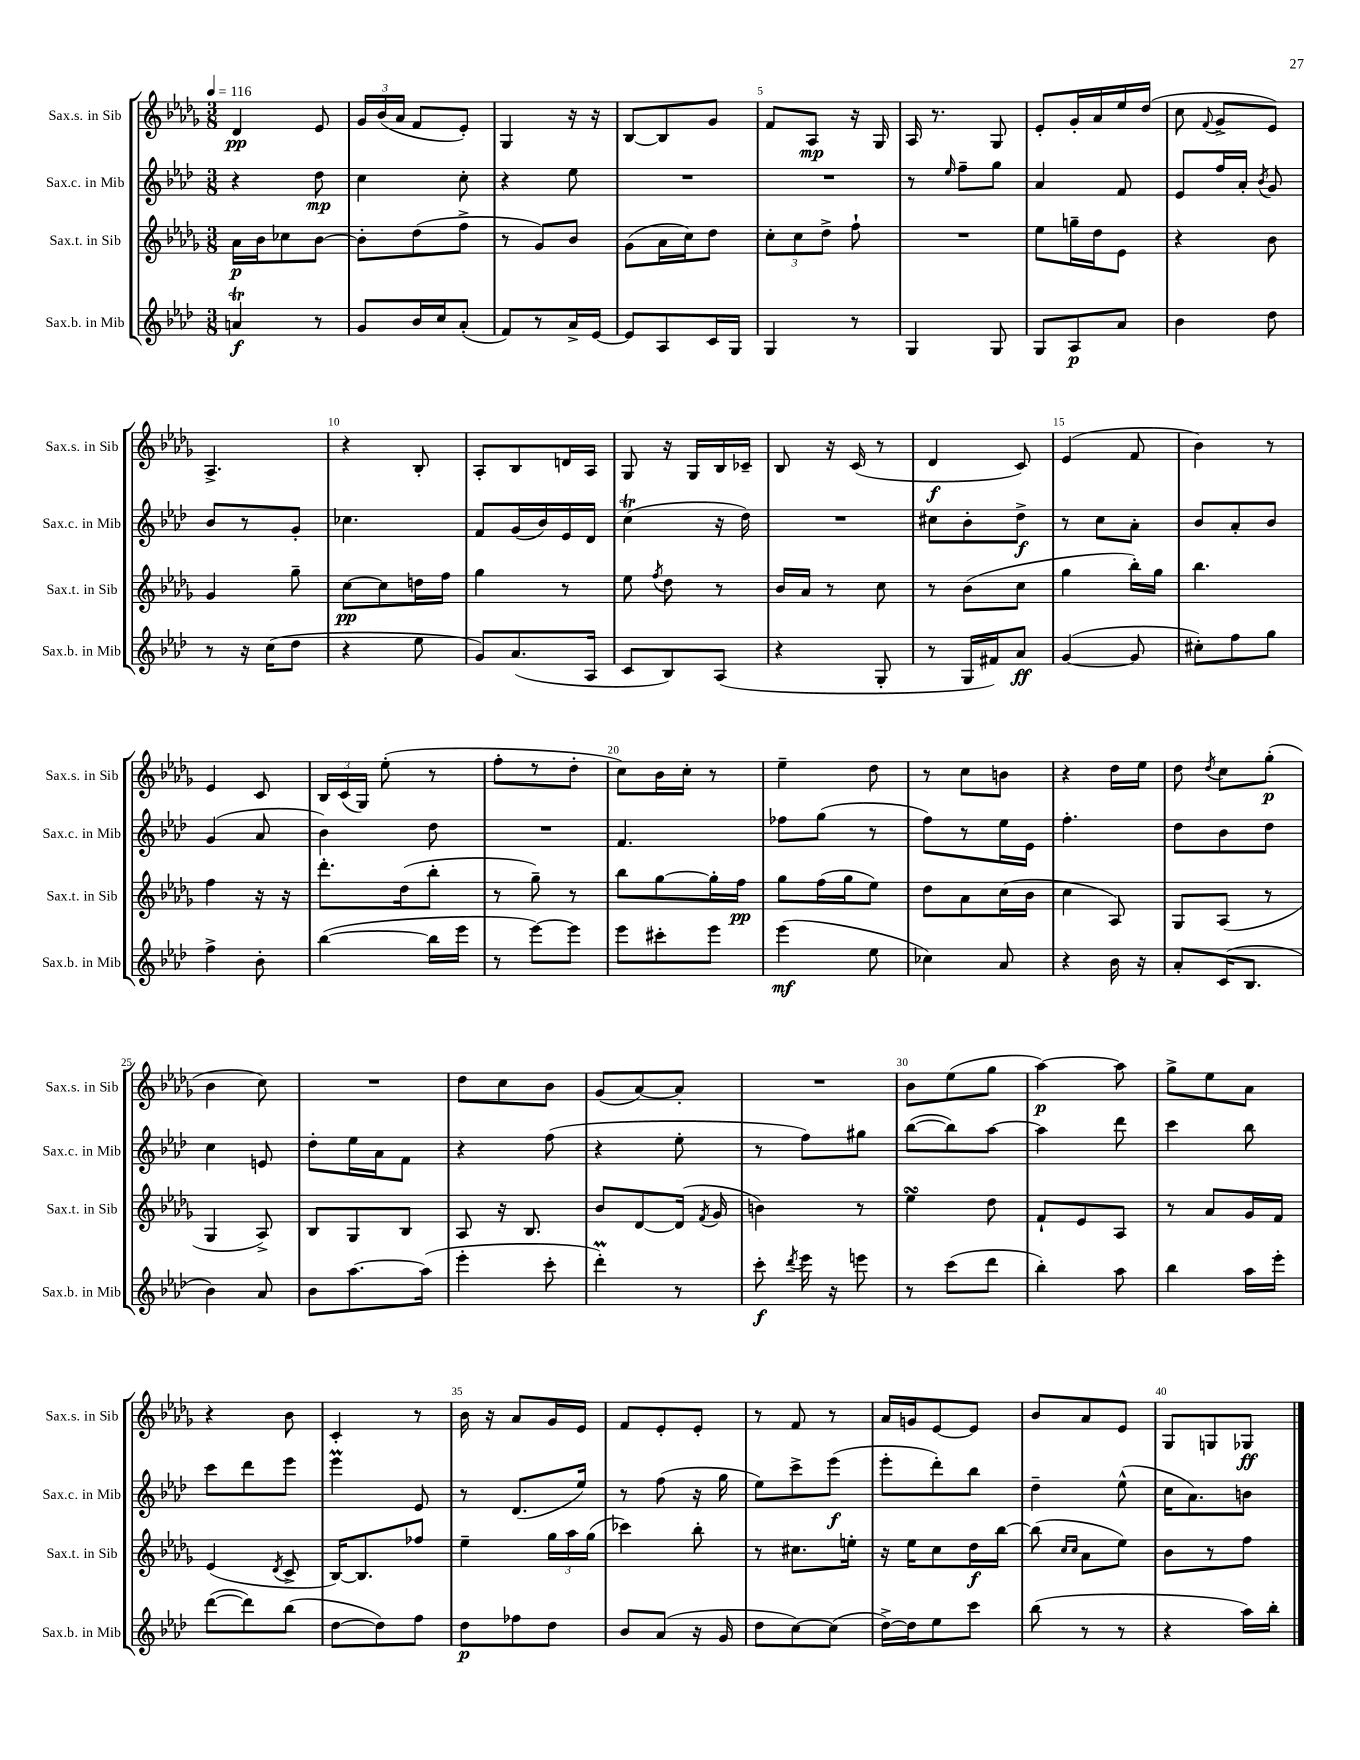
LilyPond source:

<<
\new StaffGroup <<
\new Staff = "s0" \with { instrumentName = "Sax.s. in Sib" shortInstrumentName = "Sax.s. in Sib" } {
    \clef treble \key des \major \numericTimeSignature \time 3/8 \tempo 4 = 116
    \autoBeamOff des'4\pp ees'8 |
    \tuplet 3/2 { ges'16[ bes'16( aes'16] } f'8[ ees'8]-.) |
    ges4 r16 r16 |
    bes8[~ bes8 ges'8] |
    f'8[ aes8]\mp r16 ges16 |
    aes16 r8. ges8 |
    ees'8[-. ges'16-. aes'16 ees''16 des''16]( |
    c''8 \appoggiatura { f'8 } ges'8[-> ees'8]) |
    aes4.-> |
    r4 bes8-. |
    aes8[-. bes8 d'16 aes16] |
    ges8 r16 ges16[ bes16 ces'16]-- |
    bes8 r16 c'16( r8 |
    des'4\f c'8) |
    ees'4( f'8 |
    bes'4) r8 |
    ees'4 c'8 |
    \tuplet 3/2 { bes16[ c'16( ges16]) } ees''8-.( r8 |
    f''8[-. r8 des''8]-. |
    c''8[) bes'16 c''16]-. r8 |
    ees''4-- des''8 |
    r8 c''8[ b'8] |
    r4 des''16[ ees''16] |
    des''8 \acciaccatura { des''8 } c''8[ ges''8]-.\p( |
    bes'4 c''8) |
    R4. |
    des''8[ c''8 bes'8] |
    ges'8[( aes'8~) aes'8]-. |
    R4. |
    bes'8[ ees''8( ges''8] |
    aes''4~\p) aes''8 |
    ges''8[-> ees''8 aes'8] |
    r4 bes'8 |
    c'4-. r8 |
    bes'16 r16 aes'8[ ges'16 ees'16] |
    f'8[ ees'8-. ees'8]-. |
    r8 f'8 r8 |
    aes'16[ g'16 ees'8~ ees'8] |
    bes'8[ aes'8 ees'8] |
    ges8[ g8 ges8]\ff \bar "|." |
}
\new Staff = "s1" \with { instrumentName = "Sax.c. in Mib" shortInstrumentName = "Sax.c. in Mib" } {
    \clef treble \key aes \major \numericTimeSignature \time 3/8
    \autoBeamOff r4 des''8\mp |
    c''4 c''8-. |
    r4 ees''8 |
    R4. |
    R4. |
    r8 \grace { ees''16 } f''8[-- g''8] |
    aes'4 f'8 |
    ees'8[ f''16 aes'16]-. \acciaccatura { bes'8 } g'8 |
    bes'8[ r8 g'8]-. |
    ces''4. |
    f'8[ g'16( bes'16) ees'16 des'16] |
    c''4\trill( r16 des''16) |
    R4. |
    cis''8[ bes'8-. des''8]->\f |
    r8 c''8[ aes'8]-. |
    bes'8[ aes'8-. bes'8] |
    g'4( aes'8 |
    bes'4) des''8 |
    R4. |
    f'4. |
    fes''8[ g''8]( r8 |
    f''8[) r8 ees''16 ees'16] |
    f''4.-. |
    des''8[ bes'8 des''8] |
    c''4 e'8 |
    des''8[-. ees''16 aes'16 f'8] |
    r4 f''8( |
    r4 ees''8-. |
    r8 f''8[) gis''8] |
    bes''8[~( bes''8) aes''8]~ |
    aes''4 des'''8 |
    c'''4 bes''8 |
    c'''8[ des'''8 ees'''8] |
    ees'''4\prall ees'8 |
    r8 des'8.[( ees''16]) |
    r8 f''8( r16 g''16 |
    ees''8[) c'''8-> ees'''8]\f( |
    ees'''8[-. des'''8-.) bes''8] |
    des''4-- ees''8-^( |
    c''16[ aes'8.) b'8] \bar "|." |
}
\new Staff = "s2" \with { instrumentName = "Sax.t. in Sib" shortInstrumentName = "Sax.t. in Sib" } {
    \clef treble \key des \major \numericTimeSignature \time 3/8
    \autoBeamOff aes'16[\p bes'16 ces''8 bes'8]~ |
    bes'8[-. des''8( f''8]-> |
    r8 ges'8[) bes'8] |
    ges'8[( aes'16 c''16) des''8] |
    \tuplet 3/2 { c''8[-. c''8 des''8]-> } f''8-! |
    R4. |
    ees''8[ g''16-- des''16 ees'8] |
    r4 bes'8 |
    ges'4 ges''8-- |
    c''8[~\pp c''8 d''16 f''16] |
    ges''4 r8 |
    ees''8 \acciaccatura { f''8 } des''8 r8 |
    bes'16[ aes'16] r8 c''8 |
    r8 bes'8[( c''8] |
    ges''4 bes''16[-.) ges''16] |
    bes''4. |
    f''4 r16 r16 |
    des'''8.[-. des''16( bes''8]-. |
    r8 ges''8--) r8 |
    bes''8[ ges''8~ ges''16-. f''16]\pp |
    ges''8[ f''16( ges''16 ees''8]) |
    des''8[ aes'8 c''16( bes'16] |
    c''4 aes8) |
    ges8[ aes8]( r8 |
    ges4 aes8->) |
    bes8[ ges8 bes8] |
    aes8 r16 bes8. |
    bes'8[ des'8~ des'16]( \acciaccatura { f'8 } ges'16 |
    b'4) r8 |
    ees''4\turn des''8 |
    f'8[-! ees'8 aes8] |
    r8 aes'8[ ges'16 f'16] |
    ees'4( \acciaccatura { des'8 } c'8-> |
    bes16[~) bes8. fes''8] |
    ees''4-- \tuplet 3/2 { ges''16[ aes''16 ges''16]( } |
    ces'''4) bes''8-. |
    r8 cis''8.[ e''16]-. |
    r16 ees''16[ c''8 des''16\f bes''16]~ |
    bes''8( \grace { c''16[ c''16] } aes'8[ ees''8]) |
    bes'8[ r8 f''8] \bar "|." |
}
\new Staff = "s3" \with { instrumentName = "Sax.b. in Mib" shortInstrumentName = "Sax.b. in Mib" } {
    \clef treble \key aes \major \numericTimeSignature \time 3/8
    \autoBeamOff a'4\trill\f r8 |
    g'8[ bes'16 c''16 aes'8]-.( |
    f'8[) r8 aes'16-> ees'16]~ |
    ees'8[ aes8 c'16 g16] |
    g4 r8 |
    g4 g8 |
    g8[ aes8\p aes'8] |
    bes'4 des''8 |
    r8 r16 c''16[( des''8] |
    r4 ees''8 |
    g'8[) aes'8.( aes16] |
    c'8[ bes8) aes8]( |
    r4 g8-. |
    r8 g16[ fis'16) aes'8]\ff |
    g'4~( g'8 |
    cis''8[-.) f''8 g''8] |
    f''4-> bes'8-. |
    bes''4~( bes''16[ ees'''16] |
    r8 ees'''8[~) ees'''8] |
    ees'''8[ cis'''8-. ees'''8] |
    ees'''4\mf( ees''8 |
    ces''4) aes'8 |
    r4 bes'16 r16 |
    aes'8[-. c'16( bes8.] |
    bes'4) aes'8 |
    bes'8[ aes''8.~ aes''16]( |
    ees'''4-. c'''8-. |
    des'''4-.\prall) r8 |
    c'''8-.\f \acciaccatura { des'''8 } ees'''16 r16 e'''8 |
    r8 c'''8[( des'''8] |
    bes''4-.) aes''8 |
    bes''4 aes''16[ ees'''16]-. |
    des'''8[~( des'''8) bes''8]( |
    des''8[~ des''8) f''8] |
    des''8[\p fes''8 des''8] |
    bes'8[ aes'8]( r16 g'16 |
    des''8[ c''8~) c''8]( |
    des''16[~->) des''16 ees''8 c'''8] |
    bes''8( r8 r8 |
    r4 aes''16[) bes''16]-. \bar "|." |
}
>>
>>
\layout { \context { \Score \override BarNumber.break-visibility = ##(#f #t #t) barNumberVisibility = #(every-nth-bar-number-visible 5) } }
